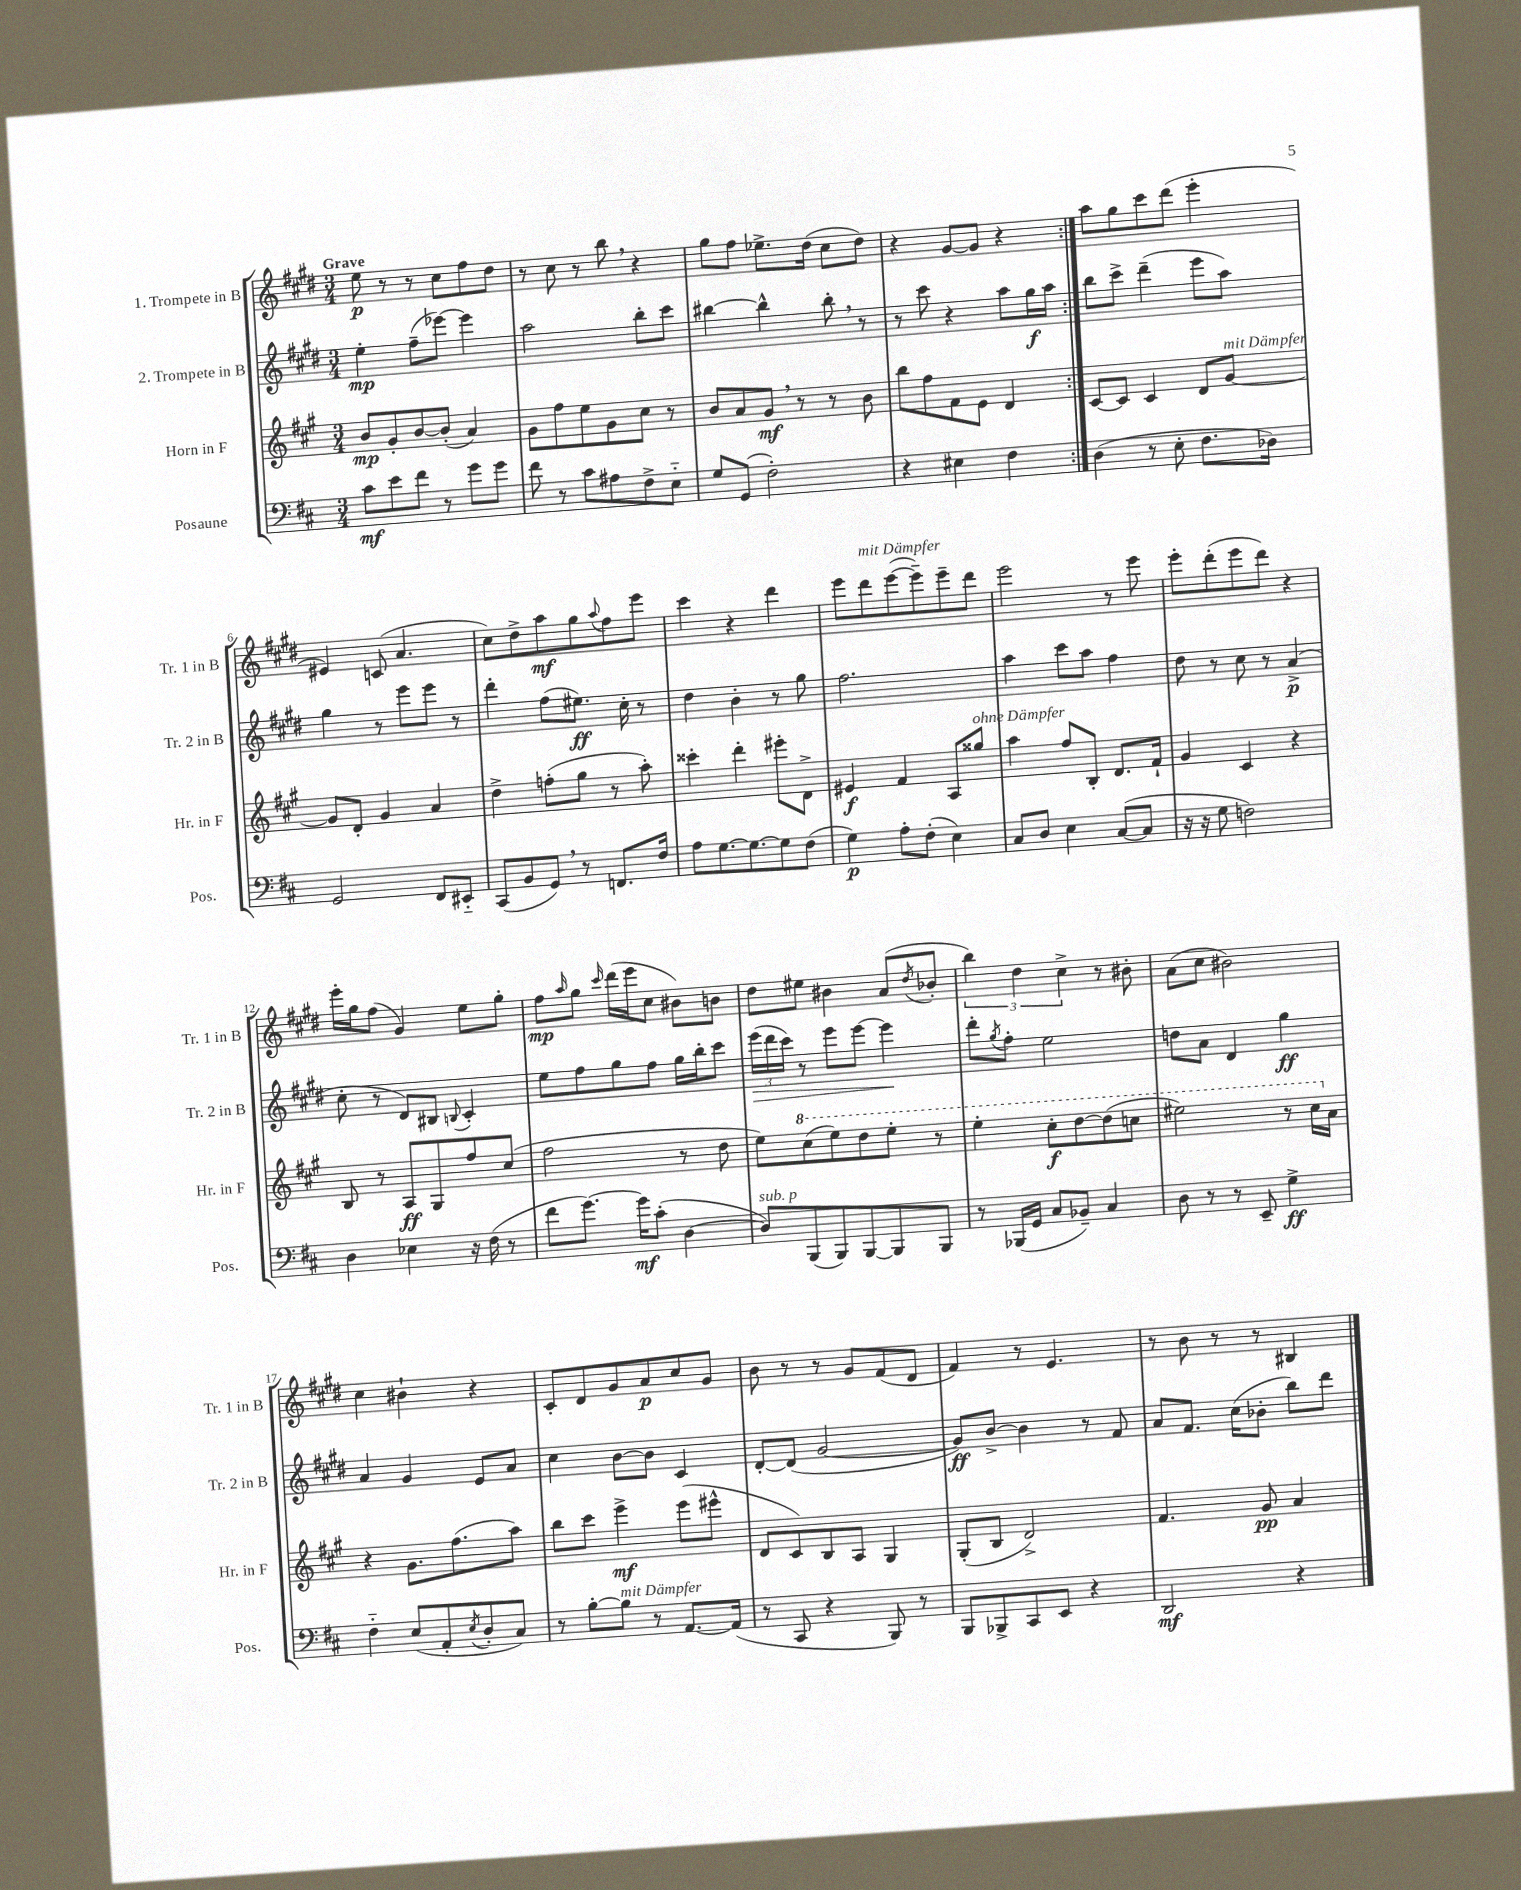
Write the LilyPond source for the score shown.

<<
\new StaffGroup <<
\new Staff = "s0" \with { instrumentName = "1. Trompete in B" shortInstrumentName = "Tr. 1 in B" } {
    \clef treble \key e \major \numericTimeSignature \time 3/4 \tempo "Grave"
    \repeat volta 2 { e''8\p r8 r8 cis''8 fis''8 dis''8 |
    r8 cis''8 r8 b''8 \breathe r4 |
    gis''8 fis''8 ees''8.-> dis''16( cis''8 dis''8) |
    r4 gis'8~ gis'8 r4 | }
    a''8 gis''8 cis'''8 dis'''8( e'''4-. |
    eis'4) c'8( a'4. |
    cis''8) dis''8-> a''8\mf gis''8 \appoggiatura { a''8 } fis''8 e'''8 |
    cis'''4 r4 dis'''4 |
    e'''8 dis'''8^\markup { \italic "mit Dämpfer" } e'''8~( e'''8--) e'''8-- dis'''8 |
    e'''2 r8 e'''8 |
    e'''8-. dis'''8-.( e'''8 dis'''8) r4 |
    e'''16-. gis''16 fis''8( gis'4) e''8 gis''8-. |
    fis''8\mp \grace { a''16 } gis''8 \grace { cis'''16 } dis'''16( e'''16 cis''8 bis'8) b'8 |
    dis''8 eis''8 bis'4 a'8( \acciaccatura { dis''8 } bes'8-. |
    \tuplet 3/2 { b''4) dis''4 cis''4-> } r8 bis'8-. |
    a'8( cis''8 bis'2) |
    cis''4 bis'4-! r4 |
    cis'8-. dis'8 gis'8 a'8\p cis''8 gis'8 |
    b'8 r8 r8 gis'8 fis'8( dis'8 |
    fis'4) r8 e'4. |
    r8 b'8 r8 r8 bis4 \bar "|." |
}
\new Staff = "s1" \with { instrumentName = "2. Trompete in B" shortInstrumentName = "Tr. 2 in B" } {
    \clef treble \key e \major \numericTimeSignature \time 3/4
    \repeat volta 2 { e''4-.\mp fis''8--( ees'''8~) ees'''4 |
    a''2 b''8-. cis'''8 |
    bis''4~ bis''4-^ bis''8-. \breathe r8 |
    r8 cis'''8 r4 a''8 gis''16\f a''16 | }
    b''8 cis'''8-> dis'''4--( e'''8 a''8) |
    gis''4 r8 e'''8 e'''8 r8 |
    dis'''4-. fis''8( eis''8.\ff) cis''16-. r8 |
    dis''4 b'4-. r8 gis''8 |
    fis''2. |
    a''4 cis'''8 a''8 fis''4 |
    dis''8 r8 cis''8 r8 a'4->\p( |
    cis''8-. r8 dis'8) bis8 \appoggiatura { b8 } cis'4-. |
    e''8 fis''8 gis''8 fis''8 gis''16 b''16-. cis'''8 |
    \tuplet 3/2 { e'''16\>( dis'''16 cis'''16) } r8 e'''8 e'''8~ e'''4\! |
    dis'''8-. \acciaccatura { gis''8 } fis''8-. e''2 |
    d''8 a'8 dis'4 gis''4\ff |
    a'4 gis'4 e'8 a'8 |
    cis''4 b'8~ b'8 cis'4 |
    dis'8~-. dis'8( gis'2~ |
    gis'8\ff) b'8~-> b'4 r8 fis'8 |
    a'8 fis'8. cis''16( bes'8-. b''8) dis'''8 \bar "|." |
}
\new Staff = "s2" \with { instrumentName = "Horn in F" shortInstrumentName = "Hr. in F" } {
    \clef treble \key a \major \numericTimeSignature \time 3/4
    \repeat volta 2 { b'8\mp gis'8-. b'8~ b'8-.( a'4) |
    gis'8 fis''8 e''8 gis'8 cis''8 r8 |
    b'8 a'8 gis'8\mf \breathe r8 r8 b'8 |
    b''8 fis''8 fis'8 e'8 d'4 | }
    cis'8~ cis'8 cis'4 d'8 gis'8~^\markup { \italic "mit Dämpfer" } |
    gis'8 d'8-. gis'4 a'4 |
    d''4-> f''8-.( gis''8 r8 a''8-.) |
    cisis'''4-. d'''4-. eis'''8-. d'8-> |
    eis'4\f fis'4 a8 gisis''8^\markup { \italic "ohne Dämpfer" } |
    a''4 fis''8 b8-. d'8. fis'16-! |
    gis'4 cis'4 r4 |
    b8 r8 a8\ff gis8 fis''8 cis''8( |
    fis''2 r8 d''8 |
    e''8) \ottava #1 cis'''8( e'''8) d'''8 e'''8-. r8 |
    e'''4-. cis'''8-.\f d'''8~ d'''8( c'''8 |
    eis'''2) r8 cis'''16 \ottava #0 a'16 |
    r4 gis'8. fis''8.( a''8) |
    b''8 cis'''8 e'''4->\mf e'''8( eis'''8-^ |
    d'8 cis'8) b8 a8 gis4 |
    gis8-.( b8 d'2->) |
    fis'4. gis'8\pp a'4 \bar "|." |
}
\new Staff = "s3" \with { instrumentName = "Posaune" shortInstrumentName = "Pos." } {
    \clef bass \key d \major \numericTimeSignature \time 3/4
    \repeat volta 2 { cis'8\mf e'8 fis'8 r8 g'8 g'8 |
    fis'8 r8 cis'8 ais8 fis8-> e8-_ |
    g8 g,8( fis2-.) |
    r4 eis4 fis4 | }
    d4( r8 e8-. fis8. des16) |
    g,2 fis,8 eis,8-_ |
    cis,8( b,8 g,8) \breathe r8 f,8. fis16 |
    a8 g8.~ g8.~ g8 fis8( |
    g4\p) a8-. fis8-.( e4) |
    cis8 d8 e4 cis8~( cis8 |
    r16 r16 g8 f2) |
    d4 ees4 r16 fis16( r8 |
    fis'8 g'8.~) g'16\mf cis'8-.( d4~ |
    d8^\markup { \italic "sub. p" }) b,,8( b,,8) b,,8~ b,,8 b,,8 |
    r8 bes,,16( g,16 cis8 bes,8--) cis4 |
    d8 r8 r8 e,8-- g4->\ff |
    fis4-_ e8( a,8-. \acciaccatura { e8 } d8-. cis8) |
    r8 b8~-. b8^\markup { \italic "mit Dämpfer" } r8 a,8.~ a,16( |
    r8 cis,8 r4 b,,8) r8 |
    b,,8 bes,,8-> cis,8 e,8 r4 |
    d,2\mf r4 \bar "|." |
}
>>
>>
